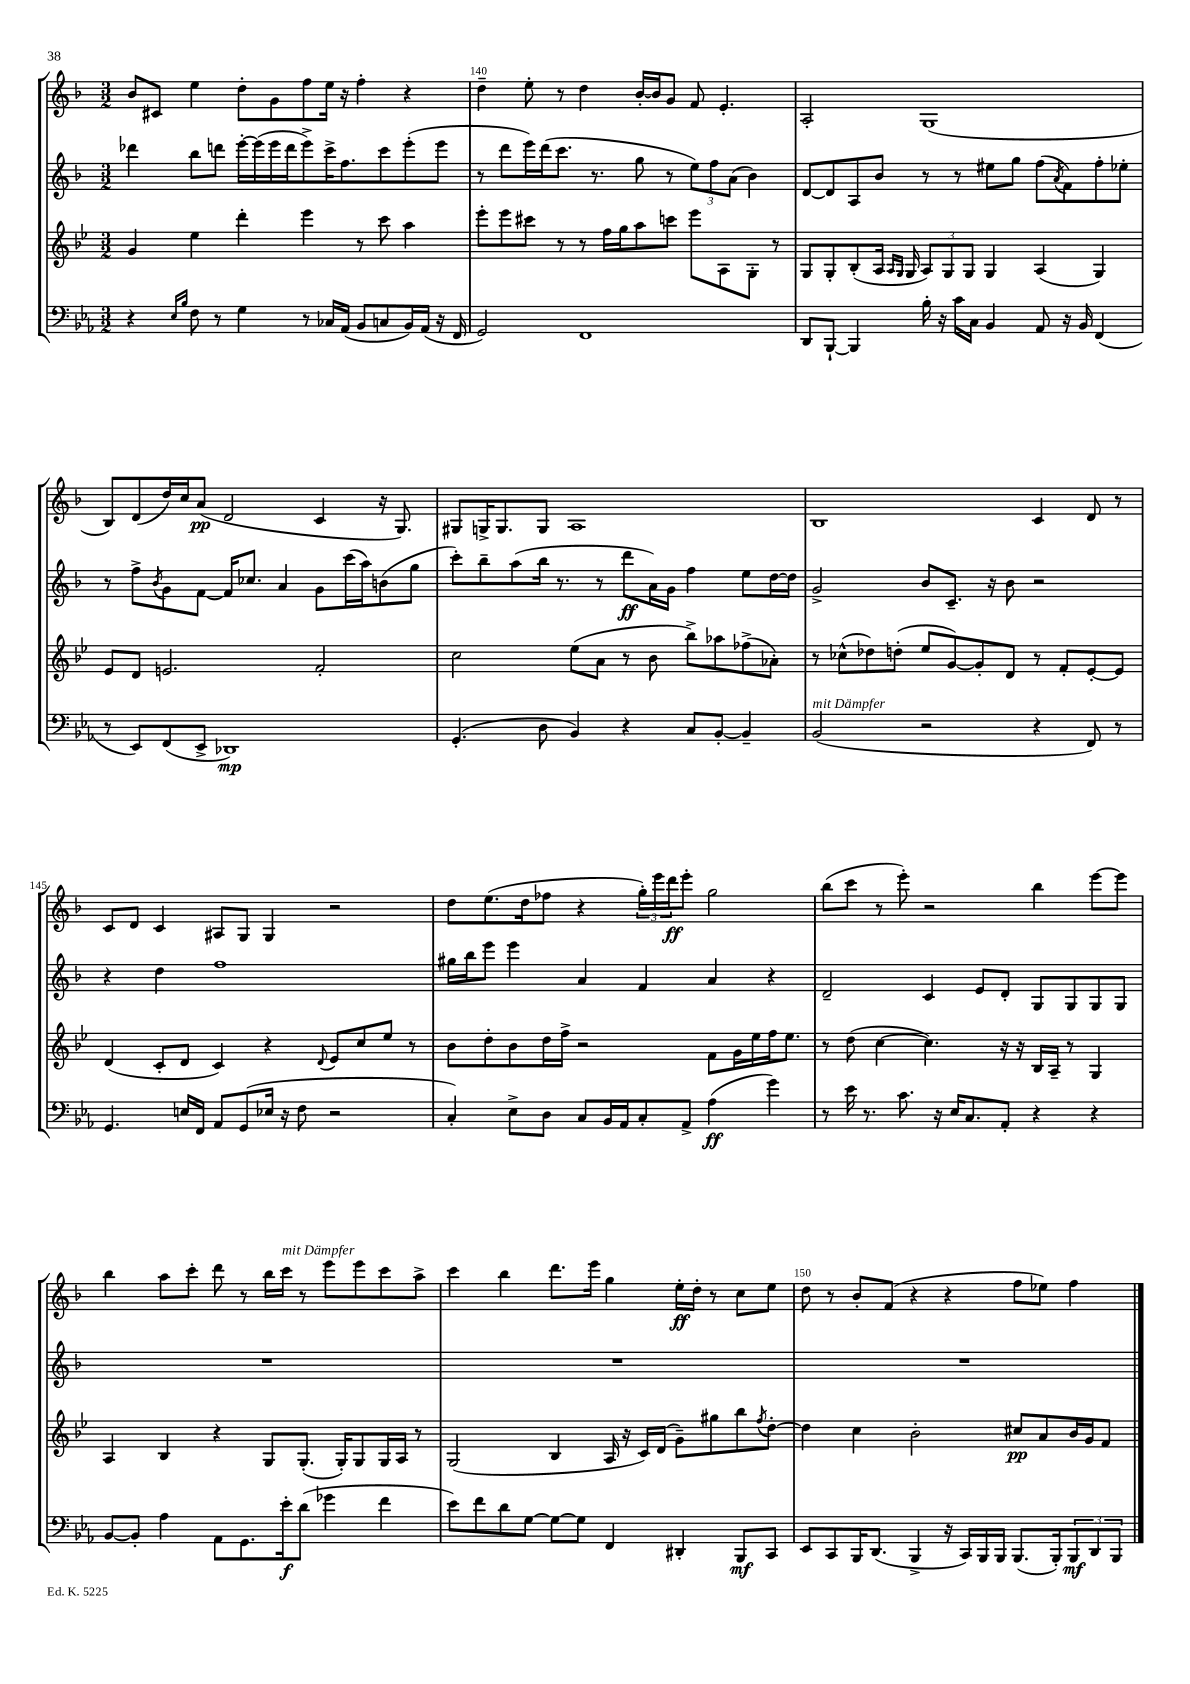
<<
\new StaffGroup <<
\new Staff = "s0" {
    \clef treble \key f \major \numericTimeSignature \time 3/2
    bes'8 cis'8 e''4 d''8-. g'8 f''8 e''16 r16 f''4-. r4 |
    d''4-- e''8-. r8 d''4 bes'16~-. bes'16 g'8 f'8 e'4.-. |
    a2-. g1( |
    bes8) d'8( d''16) c''16 a'8\pp( d'2 c'4 r16 g8.) |
    gis8 g16-> g8. g8 a1 |
    bes1 c'4 d'8 r8 |
    c'8 d'8 c'4 ais8 g8 g4 r2 |
    d''8 e''8.( d''16 fes''8 r4 \tuplet 3/2 { g''16-.) e'''16 d'''16\ff } e'''8-. g''2 |
    bes''8( c'''8 r8 e'''8-.) r2 bes''4 e'''8~ e'''8 |
    bes''4 a''8 c'''8-. d'''8 r8 bes''16 c'''16^\markup { \italic "mit Dämpfer" } r8 e'''8 e'''8 c'''8 a''8-> |
    c'''4 bes''4 d'''8. e'''16 g''4 e''16-.\ff d''16-. r8 c''8 e''8 |
    d''8 r8 bes'8-. f'8( r4 r4 f''8 ees''8) f''4 \bar "|." |
}
\new Staff = "s1" {
    \clef treble \key f \major \numericTimeSignature \time 3/2
    des'''4 bes''8 d'''8 e'''16~-. e'''16( e'''16 d'''16 e'''8->) c'''16-> f''8. c'''8 e'''8-.( e'''8 |
    r8 d'''8 e'''16) d'''16( c'''8. r8. g''8 r8 \tuplet 3/2 { e''8) f''8 a'8( } bes'4) |
    d'8~ d'8 a8 bes'8 r8 r8 eis''8 g''8 f''8( \acciaccatura { a'8 } f'8) f''8-. ees''8-. |
    r8 f''8-> \acciaccatura { bes'8 } g'8 f'8~ f'16 ces''8. a'4 g'8 c'''16( a''16) b'8( g''8 |
    c'''8-.) bes''8-- a''8( bes''16 r8. r8 d'''8\ff a'16) g'16 f''4 e''8 d''16~ d''16 |
    g'2-> bes'8 c'8.-- r16 bes'8 r2 |
    r4 d''4 f''1 |
    gis''16 bes''16 e'''8 e'''4 a'4 f'4 a'4 r4 |
    d'2-- c'4 e'8 d'8-. g8 g8 g8 g8 |
    R1. |
    R1. |
    R1. \bar "|." |
}
\new Staff = "s2" {
    \clef treble \key bes \major \numericTimeSignature \time 3/2
    g'4 ees''4 d'''4-. ees'''4 r8 c'''8 a''4 |
    ees'''8-. ees'''8 cis'''8 r8 r8 f''16 g''16 a''8 c'''8 ees'''8 a8 g8-. r8 |
    g8 g8-. bes8-.( a16 \grace { a16 g16 } g16 \tuplet 3/2 { a8) g8 g8 } g4 a4( g4) |
    ees'8 d'8 e'2. f'2-. |
    c''2 ees''8( a'8 r8 bes'8 bes''8->) aes''8 fes''8->( aes'8-.) |
    r8 ces''8-^( des''8) d''8-.( ees''8 g'8~) g'8-. d'8 r8 f'8-. ees'8~-. ees'8 |
    d'4( c'8-. d'8 c'4) r4 \appoggiatura { d'8 } ees'8 c''8 ees''8 r8 |
    bes'8 d''8-. bes'8 d''16 f''16-> r2 f'8 g'16 ees''16 f''16 ees''8. |
    r8 d''8( c''4~ c''4.) r16 r16 bes16 a16-- r8 g4 |
    a4 bes4 r4 g8 g8.-.( g16-.) g8 g16 a16 r8 |
    g2( bes4 a16 r16 c'16) d'16( g'8--) gis''8 bes''8 \acciaccatura { f''8 } d''8~-. |
    d''4 c''4 bes'2-. cis''8\pp a'8 bes'16 g'16 f'8 \bar "|." |
}
\new Staff = "s3" {
    \clef bass \key ees \major \numericTimeSignature \time 3/2
    r4 \grace { ees16 bes16 } f8 r8 g4 r8 ces16 aes,16( bes,8 c8 bes,16) aes,16( r16 f,16 |
    g,2) f,1 |
    d,8 bes,,8~-! bes,,4 bes16-. r16 c'16 c16 bes,4 aes,8 r16 bes,16 f,4( |
    r8 ees,8) f,8( ees,8-> des,1\mp) |
    g,4.-.( d8 bes,4) r4 c8 bes,8~-. bes,4-- |
    bes,2^\markup { \italic "mit Dämpfer" }( r2 r4 f,8) r8 |
    g,4. e16 f,16 aes,8 g,8( ees16 r16 f8 r2 |
    c4-.) ees8-> d8 c8 bes,16 aes,16 c8-. aes,8-> aes4\ff( g'4) |
    r8 ees'16 r8. c'8. r16 ees16 c8. aes,8-. r4 r4 |
    bes,8~ bes,8-. aes4 aes,8 g,8. ees'16-.\f d'8( ges'4 f'4 |
    ees'8) f'8 d'8 g8~ g8~ g8 f,4 dis,4-. bes,,8\mf c,8 |
    ees,8 c,8 bes,,16 d,8.( bes,,4-> r16 c,16) bes,,16 bes,,16 bes,,8.( bes,,16-.) \tuplet 3/2 { bes,,8\mf d,8 bes,,8 } \bar "|." |
}
>>
>>
\layout { \context { \Score currentBarNumber = #139 \override BarNumber.break-visibility = ##(#f #t #t) barNumberVisibility = #(every-nth-bar-number-visible 5) } }
